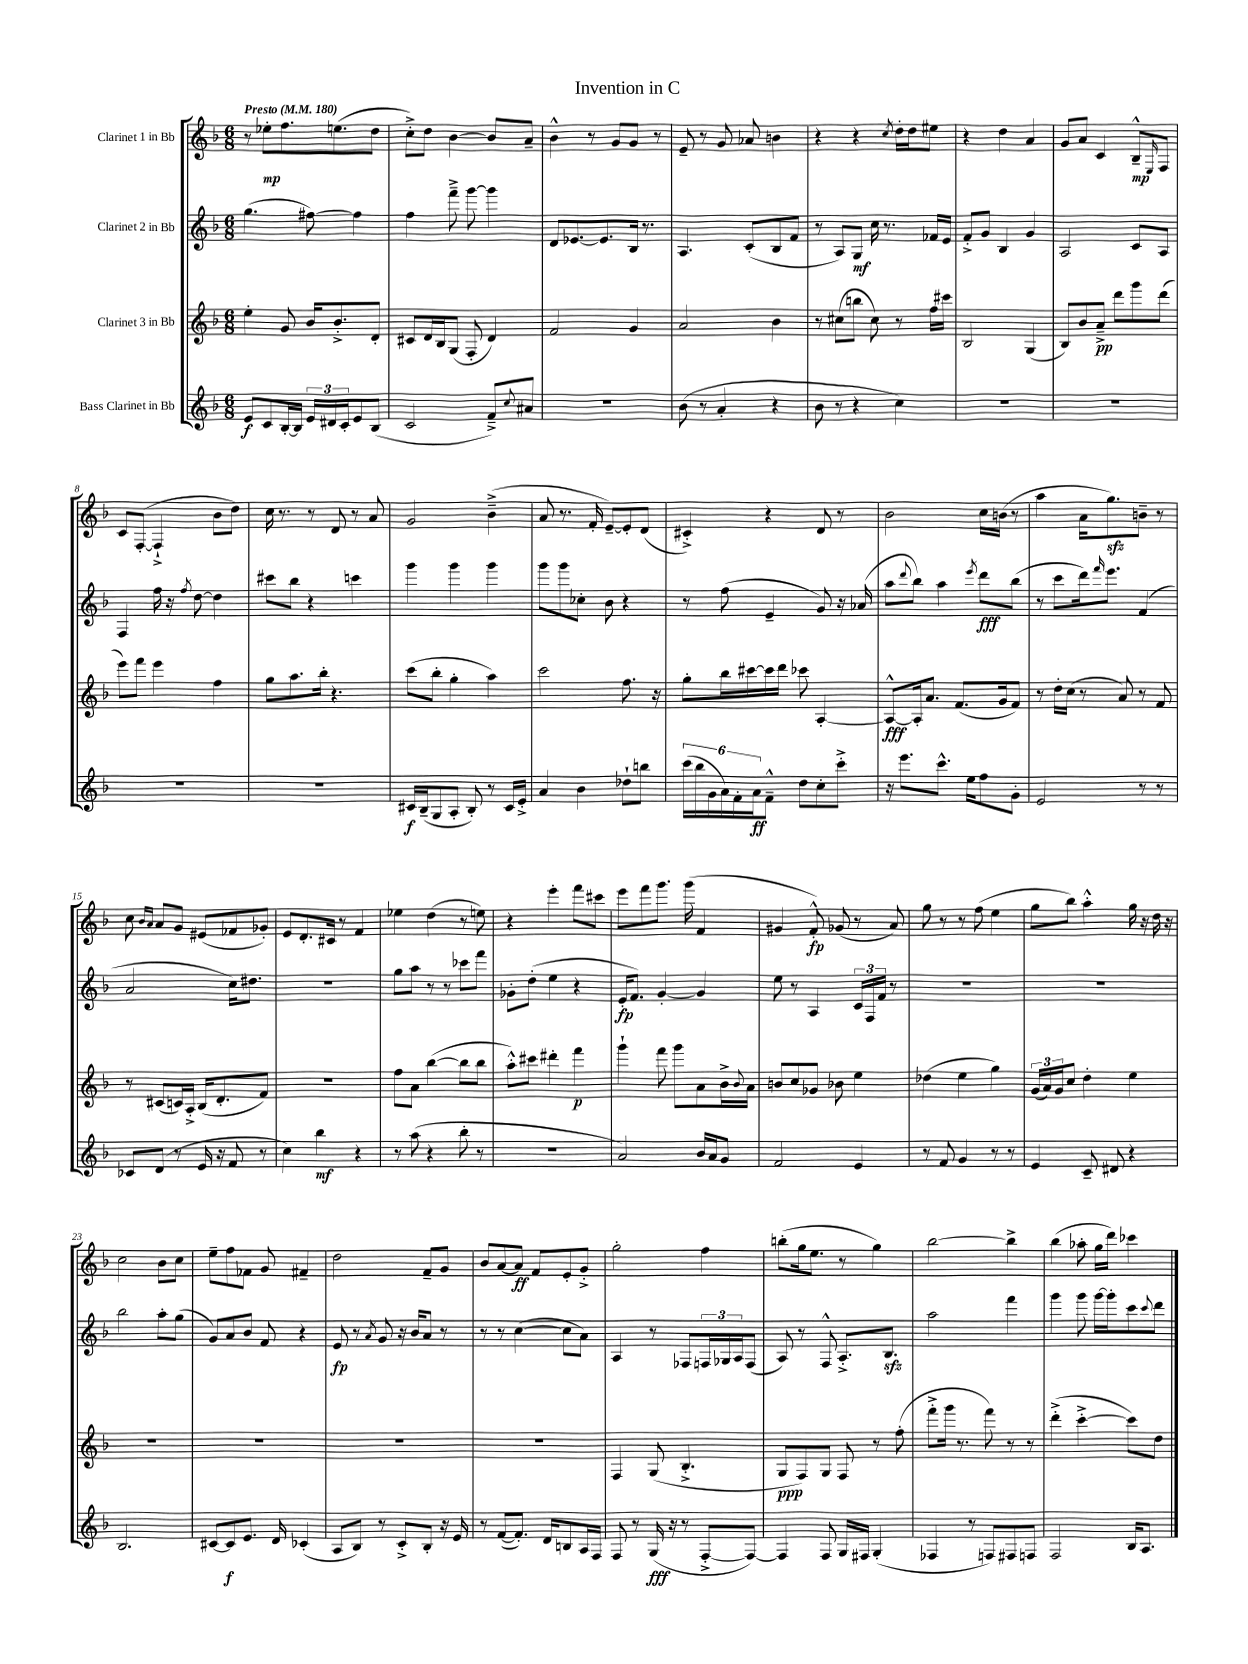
\header { title = "Invention in C" }
<<
\new StaffGroup <<
\new Staff = "s0" \with { instrumentName = "Clarinet 1 in Bb" } {
    \clef treble \key f \major \numericTimeSignature \time 6/8 \tempo "Presto" 4 = 180
    r8 ees''8-.\mp f''8. e''8.( d''8 |
    c''8-.->) d''8 bes'4~ bes'8 a'8-- |
    bes'4-^ r8 g'8 g'8 r8 |
    e'8-- r8 g'8 aes'8 b'4 |
    r4 r4 \acciaccatura { c''8 } d''16-. d''16 eis''8 |
    r4 d''4 a'4 |
    g'8 a'8 c'4 bes8---^\mp \grace { e16 } f8 |
    c'8 f8~-.( f4-!-> bes'8 d''8) |
    c''16 r8. r8 d'8 r8 a'8 |
    g'2 bes'4--->( |
    a'8 r8. f'16-. e'8~--) e'8-. d'8( |
    cis'4-.->) r4 d'8 r8 |
    bes'2 c''16 b'16( r8 |
    a''4 a'16 g''8.\sfz) b'8-- r8 |
    c''8 \grace { bes'16 a'16 } a'8 g'8 eis'8( fes'8 ges'8-.) |
    e'8 d'8.-. cis'16 r8 f'4 |
    ees''4 d''4( r8 e''8) |
    r4 e'''4-. f'''8 cis'''8 |
    e'''8 f'''8 g'''8. g'''16( f'4 |
    gis'4 f'8-.-^\fp) ges'8( r8 a'8) |
    g''8 r8 r8 f''8( e''4 |
    g''8 bes''8) a''4-.-^ g''16 r16 d''16 r16 |
    c''2 bes'8 c''8 |
    e''8-- f''8 fes'8 g'8 fis'4-- |
    d''2 f'8-- g'8 |
    bes'8 a'8~ a'8\ff f'8 e'8-. g'8-.-> |
    g''2-. f''4 |
    b''8-.( g''16 e''8. r8 g''4) |
    bes''2~ bes''4-> |
    bes''4( aes''8-. g''16 d'''16) ces'''4 \bar "|." |
}
\new Staff = "s1" \with { instrumentName = "Clarinet 2 in Bb" } {
    \clef treble \key f \major \numericTimeSignature \time 6/8
    g''4.( fis''8~) fis''4 |
    f''4 f'''8---> g'''8~ g'''4 |
    d'8 ees'8.~ ees'8. bes16 r8. |
    a4. c'8-.( bes8 f'8 |
    r8 a8) g8\mf c''16 r8. fes'16 e'16 |
    f'8-.-> g'8 bes4 g'4 |
    a2 c'8 a8 |
    f4 f''16 r16 \acciaccatura { f''8 } d''8~ d''4 |
    cis'''8 bes''8 r4 c'''4 |
    g'''4 g'''4 g'''4 |
    g'''8 g'''8 ces''8-. bes'8 r4 |
    r8 f''8( e'4-- g'8) r16 aes'16( |
    a''8 \appoggiatura { d'''8 } bes''8) a''4 \acciaccatura { e'''8 } d'''8\fff bes''8( |
    r8 c'''8 d'''16) \grace { f'''16 } e'''8. f'4( |
    a'2 c''16) dis''8. |
    R2. |
    g''8 a''8 r8 r8 ces'''8 f'''8 |
    ges'8-. d''8-.( e''4 r4 |
    e'16-.\fp f'8.) g'4~-. g'4 |
    e''8 r8 a4 \tuplet 3/2 { c'16 f16 f'16 } r8 |
    R2. |
    R2. |
    bes''2 a''8-. g''8( |
    g'8) a'8 bes'8 f'8 r4 |
    e'8\fp r8 \acciaccatura { a'8 } g'8 r16 bes'16 a'8 r8 |
    r8 r8 c''4~( c''8 a'8) |
    a4 r8 fes8 \tuplet 3/2 { f16 ges16 a16 } f8( |
    a8) r8 f8-^ a8.-.-> bes8.\sfz |
    a''2 f'''4 |
    g'''4 g'''8 g'''16~ g'''16-. c'''8 \appoggiatura { c'''8 } d'''8 \bar "|." |
}
\new Staff = "s2" \with { instrumentName = "Clarinet 3 in Bb" } {
    \clef treble \key f \major \numericTimeSignature \time 6/8
    e''4-. g'8 bes'16 bes'8.-.-> d'8-. |
    cis'8 d'16 bes16 g8( f8-. d'4) |
    f'2 g'4 |
    a'2 bes'4 |
    r8 cis''8( b''8 cis''8) r8 f''16 cis'''16 |
    bes2 g4( |
    bes8) bes'8 a'8--->\pp d'''8 g'''8 d'''8( |
    e'''8) f'''8 e'''4 f''4 |
    g''8 a''8. bes''16-. r4. |
    c'''8( bes''8-. g''4-. a''4) |
    c'''2 f''8. r16 |
    g''8-. bes''16 cis'''16~ cis'''16 d'''16 ces'''8 a4~-. |
    a8~-^\fff a16-. a'8. f'8.( g'16 f'8) |
    r8 d''16-. c''16( r8 a'8) r8 f'8 |
    r8 cis'8( c'16) a16-.-> bes16( d'8.-. f'8) |
    R2. |
    f''8 a'8 bes''4~( bes''8 bes''8 |
    a''8-.-^) cis'''8 dis'''4-. f'''4\p |
    g'''4-! f'''8 g'''8 a'8 bes'16-> \appoggiatura { bes'8 } a'16 |
    b'8 c''8 ges'8 bes'8 e''4 |
    des''4( e''4 g''4) |
    \tuplet 3/2 { g'16( a'16) g'16 } c''8 d''4-. e''4 |
    R2. |
    R2. |
    R2. |
    R2. |
    f4 g8( bes4.-.-> |
    g8\ppp f8) g8 f8 r8 f''8-.( |
    f'''8-.-> g'''16 r8. f'''8) r8 r8 |
    d'''4-.->( c'''4~-.-> c'''8) d''8 \bar "|." |
}
\new Staff = "s3" \with { instrumentName = "Bass Clarinet in Bb" } {
    \clef treble \key f \major \numericTimeSignature \time 6/8
    e'8\f c'8 bes16~-. bes16 \tuplet 3/2 { e'16 dis'16 c'16-. } e'8 bes8( |
    c'2 f'8--->) \appoggiatura { c''8 } ais'8 |
    R2. |
    bes'8( r8 a'4-. r4 |
    bes'8 r8 r4 c''4) |
    R2. |
    R2. |
    R2. |
    R2. |
    cis'16\f bes16--( g8 a8-. bes8-.) r8 cis'16 e'16-.-> |
    a'4 bes'4 des''8-! b''8 |
    \tuplet 6/4 { c'''16( bes''16 g'16 a'16) f'16-. a'16\ff } f'8---^ d''8 c''8-. c'''8-.-> |
    r16 e'''8. c'''8.-^ e''16 f''8 g'8-. |
    e'2 r8 r8 |
    ces'8 d'8( r8 e'16 r16 f'8 r8 |
    c''4) bes''4\mf r4 |
    r8 a''8( r4 bes''8-. r8 |
    R2. |
    a'2) bes'16 a'16 g'8 |
    f'2 e'4 |
    r8 f'8 g'4 r8 r8 |
    e'4 c'8-- dis'8 r4 |
    bes2. |
    cis'8~ cis'8\f e'8. d'16 ces'4-.( |
    a8 bes8) r8 c'8-.-> bes8-. r16 e'16 |
    r8 f'8~( f'8.-.) d'16 b8 a16 f16 |
    f8 r8 g16\fff( r16 r8 f8~-.-> f8~) |
    f4 f8 g16 fis16 g4-.( |
    fes4 r8 f8) fis8 f8 |
    f2 bes16 a8. \bar "|." |
}
>>
>>
